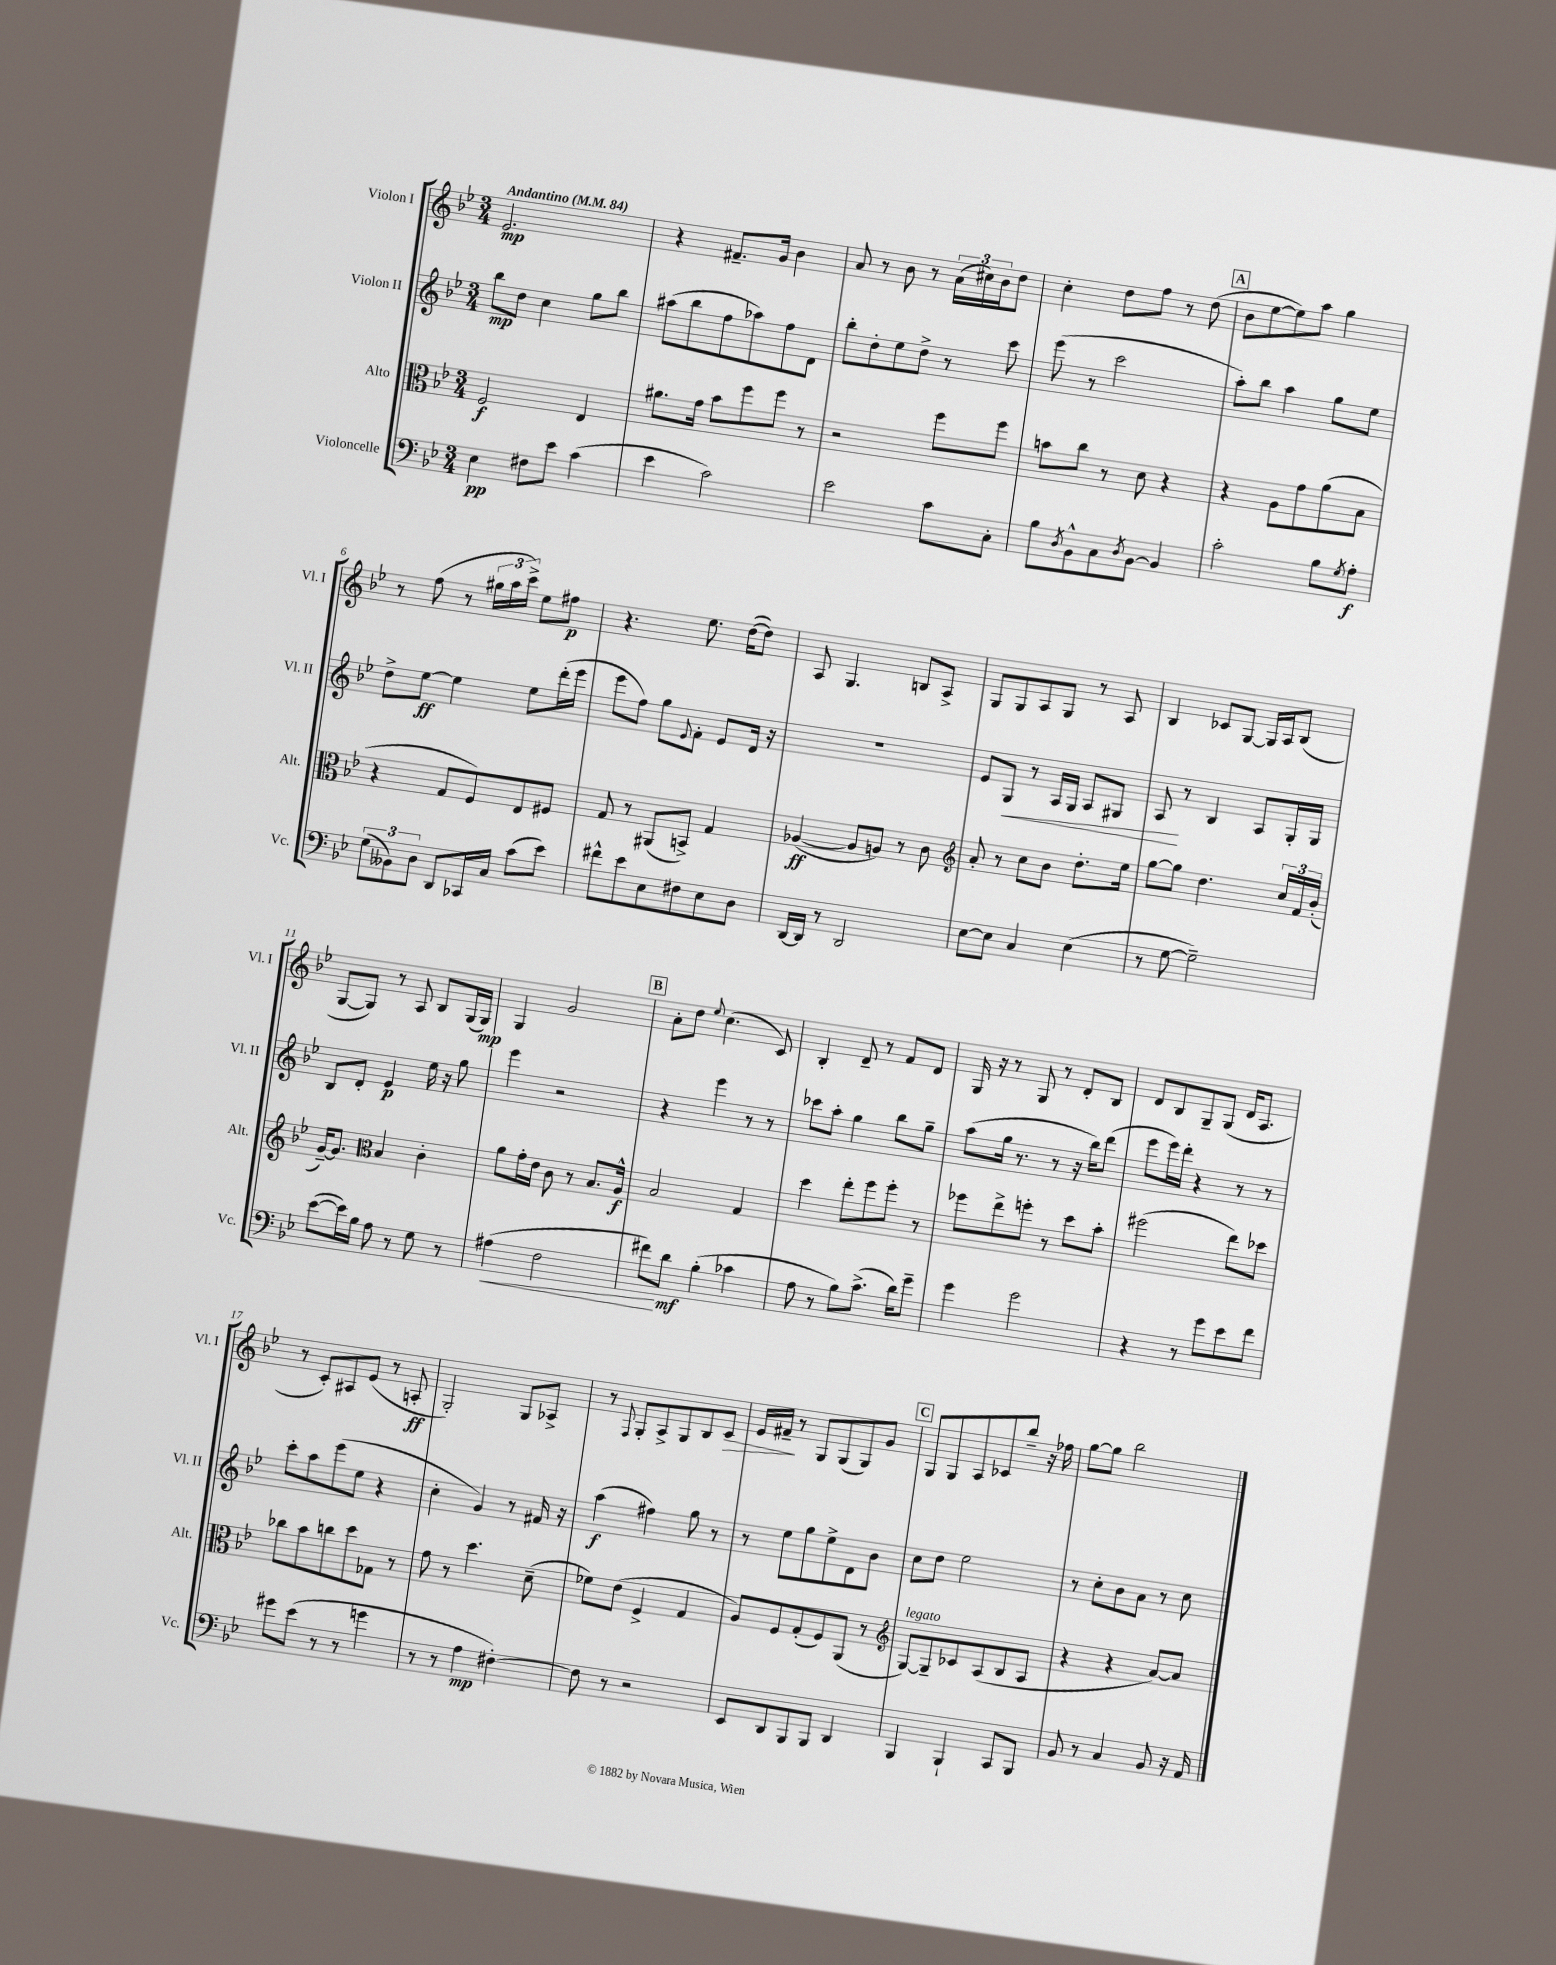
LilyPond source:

<<
\new StaffGroup <<
\new Staff = "s0" \with { instrumentName = "Violon I" shortInstrumentName = "Vl. I" } {
    \clef treble \key bes \major \numericTimeSignature \time 3/4 \tempo "Andantino" 4 = 84
    ees'2.\mp |
    r4 fis'8.-- g'16 bes'4 |
    a'8 r8 bes'8 r8 \tuplet 3/2 { a'16( cis''16) bes'16 } d''8 |
    c''4-. d''8 f''8 r8 d''8( |
    \mark \markup { \box "A" } bes'8 ees''8~ ees''8) a''8 g''4 |
    r8 f''8( r8 \tuplet 3/2 { gis''16 a''16 c'''16->) } ees''8 fis''8\p |
    r4. ees''8. d''16~( d''8) |
    a8 g4. b8 a8-> |
    g8 g8 a8 g8 r8 a8 |
    bes4 ces'8 g8~ g16 a16 bes8( |
    g8~ g8) r8 a8 bes8 g16( g16\mp) |
    g4 g'2 |
    \mark \markup { \box "B" } a'8-. d''8 \appoggiatura { ees''8 } c''4.( c'8) |
    bes4-. d'8-- r8 f'8 d'8 |
    g16 r16 r8 g8 r8 d'8-. bes8 |
    d'8 bes8 g8-- g8( d'16 a8. |
    r8 c'8-.) ais8 ees'8( r8 a8-.\ff |
    g2-.) g8 aes8-> |
    r8 \appoggiatura { f8 } g8-. a8-> g8 bes8 c'8\> |
    ees'16 fis'16--\! r8 g8 g8( g8) g'8 |
    \mark \markup { \box "C" } g8 g8 a8 ces'8 bes''8-- r16 fes''16 |
    g''8~ g''8 bes''2 \bar "|." |
}
\new Staff = "s1" \with { instrumentName = "Violon II" shortInstrumentName = "Vl. II" } {
    \clef treble \key bes \major \numericTimeSignature \time 3/4
    bes''8\mp d''8 c''4 g''8 bes''8 |
    ais''8( bes''8 f''8 aes''8) f''8 d'8 |
    bes''8-. d''8-. ees''8 d''8-> r8 c'''8 |
    ees'''8( r8 c'''2 |
    \mark \markup { \box "A" } a''8-.) bes''8 a''4 g''8 ees''8 |
    d''8-> ees''8~\ff ees''4 ees''8 d'''16-.( ees'''16 |
    ees'''8 f''8) g''8 \appoggiatura { ees'8 } f'8-. ees'8 d'16 r16 |
    R2. |
    ees'8 g8\< r8 a16 g16 a8 gis8 |
    a8\! r8 bes4 a8 g16-. g16 |
    bes8 d'8-. ees'4\p ees''16 r16 g''8 |
    ees'''4 r2 |
    \mark \markup { \box "B" } r4 ees'''4 r8 r8 |
    ces'''8 a''8-. g''4 bes''8 g''8-- |
    a''8( g''16 r8. r8 r16 bes''16) d'''8( |
    ees'''8 ees'''16) d'''16-. r4 r8 r8 |
    c'''8-. a''8 ees'''8( ees''8 r4 |
    c''4-. g'4) r8 fis'16 r16 |
    a''4\f( fis''4) g''8 r8 |
    r8 ees''8 g''8 ees''8-> d'8 bes'8 |
    \mark \markup { \box "C" } c''8 d''8 ees''2 |
    r8 c''8-. bes'8 a'8 r8 c''8 \bar "|." |
}
\new Staff = "s2" \with { instrumentName = "Alto" shortInstrumentName = "Alt." } {
    \clef alto \key bes \major \numericTimeSignature \time 3/4
    f2\f ees4 |
    ais'8. g'16 bes'8 f''8 f''8 r8 |
    r2 f''8 f''8 |
    b'8 c''8 r8 d'8 r4 |
    \mark \markup { \box "A" } r4 a8 g'8 a'8( bes8 |
    r4 g8 f8) ees8 fis8 |
    g8 r8 ais,8( b,8->) g4 |
    aes4~\ff( aes8 a8) r8 c'8 |
    \clef treble a'8-. r8 c''8 bes'8 d''8.-. ees''16 |
    g''8~ g''8 d''4. \tuplet 3/2 { c''16 f'16 bes'16-.( } |
    g'16~--) g'8. \clef alto bes4 c'4-. |
    a'8 g'16-. ees'16 c'8 r8 bes8. a16-^\f |
    \mark \markup { \box "B" } bes2 g4 |
    d''4 ees''8-. f''8 f''8-. r8 |
    fes''8 ees''8-> f''8-. r8 d''8 bes'8-. |
    fis''2( ees''8) des''8 |
    ces''8 bes'8 c''8 d''8 ges8 r8 |
    g'8 r8 d''4. d'8--( |
    fes'8) ees'8( f4-> g4 |
    a8) f8 g8-.( f8) a,8( r8 |
    \mark \markup { \box "C" } \clef treble g8~^\markup { \italic "legato" }) g8-- ces'8 a8( bes8 a8 |
    r4 r4 a'8~) a'8 \bar "|." |
}
\new Staff = "s3" \with { instrumentName = "Violoncelle" shortInstrumentName = "Vc." } {
    \clef bass \key bes \major \numericTimeSignature \time 3/4
    ees4\pp fis8 ees'8 c'4( |
    ees'4 c'2) |
    ees'2 c'8 c8-. |
    bes8 \acciaccatura { d8 } bes,8-^ c8 \acciaccatura { d8 } bes,8~ bes,4 |
    \mark \markup { \box "A" } c'2-. bes8 \acciaccatura { g8 } a8-.\f |
    \tuplet 3/2 { g8( beses,8) d8 } d,8 ces,16 c16 c'8( ees'8) |
    fis'8-^ ees'8 ees8 fis8 ees8 d8 |
    d,16~ d,16 r8 d,2 |
    ees8~ ees8 c4 ees4( |
    r8 g8~ g2--) |
    ees'8~( ees'16) bes16 a8 r8 g8 r8 |
    ais4\<( f2 |
    \mark \markup { \box "B" } fis'8\!) d'8\mf bes4-.( ces'4 |
    a8 r8 bes8) c'8.->( d'16) g'8-- |
    g'4 g'2 |
    r4 r8 g'8 ees'8 f'8 |
    gis'8 ees'8( r8 r8 g'4 |
    r8 r8 a4\mp fis4~-.) |
    fis8 r8 r2 |
    ees,8 d,8 bes,,8 bes,,8 d,4 |
    \mark \markup { \box "C" } bes,,4 bes,,4-! c,8 bes,,8 |
    bes,8 r8 c4 bes,8 r16 a,16 \bar "|." |
}
>>
>>
